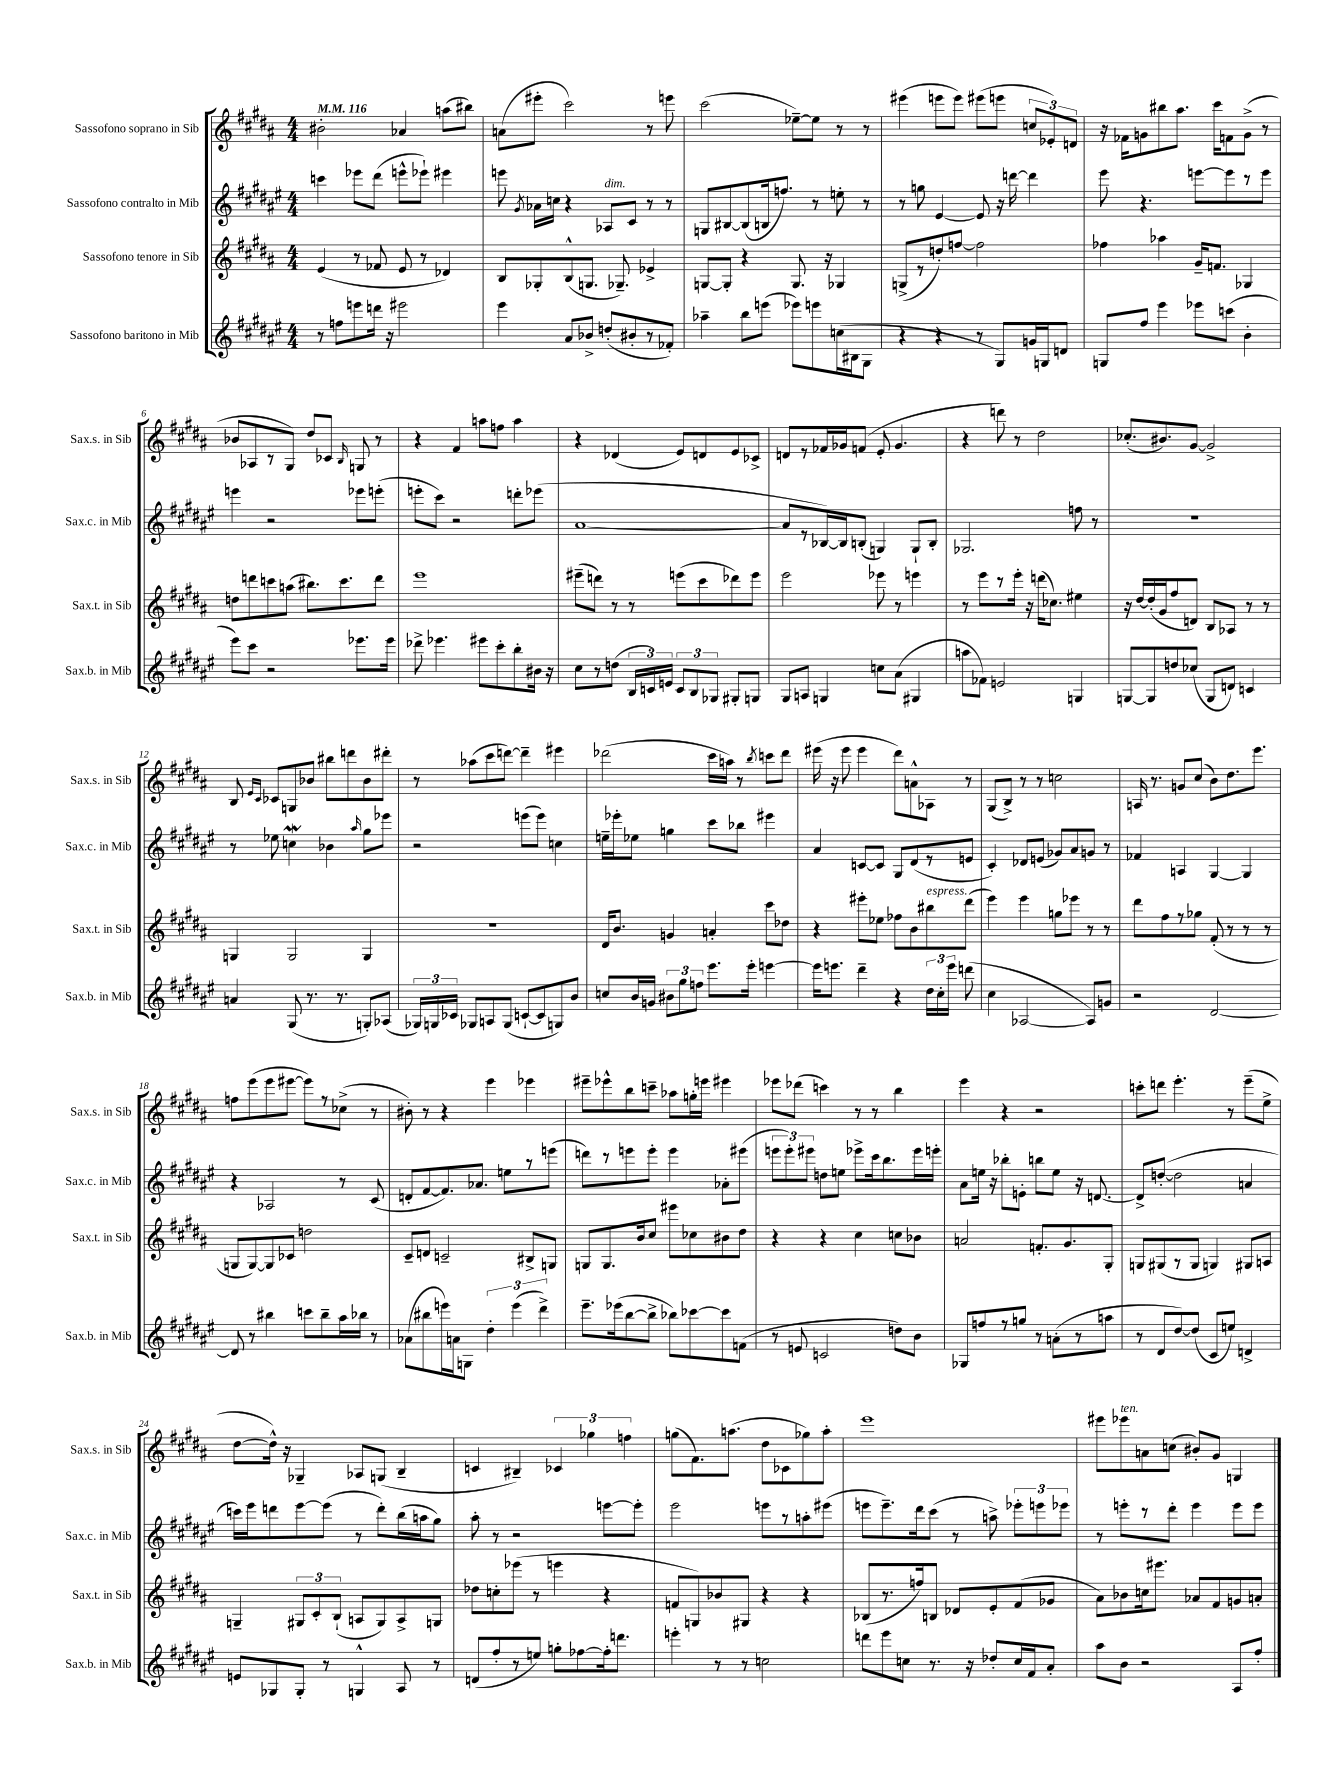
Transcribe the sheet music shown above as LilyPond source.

<<
\new StaffGroup <<
\new Staff = "s0" \with { instrumentName = "Sassofono soprano in Sib" shortInstrumentName = "Sax.s. in Sib" } {
    \clef treble \key b \major \numericTimeSignature \time 4/4 \tempo 4 = 116
    \autoBeamOff bis'2-. aes'4 a''8[( bis''8]) |
    a'8[( eis'''8]-. cis'''2) r8 e'''8 |
    cis'''2( ees''8[~--) ees''8] r8 r8 |
    eis'''4( e'''8[ e'''8]) eis'''8[( e'''8] \tuplet 3/2 { c''8[ ees'8-.) d'8] } |
    r16 fes'16[ g'8 bis''8 ais''8.] cis'''16[ f'8 g'8]->( r8 |
    bes'8[ aes8 r8 gis8]) dis''8[ ces'8] \grace { b16 } g8 r8 |
    r4 fis'4 a''8[ f''8] a''4 |
    r4 des'4( e'8[) d'8 e'8 ces'8]-> |
    d'8[ r8 fes'16 ges'16 f'8]( e'8-. ges'4. |
    r4 d'''8) r8 dis''2 |
    ces''8.[-.( bis'8.) gis'8]~ gis'2-> |
    b8 \grace { e'16[ cis'16] } ces'8[ g8 bes'8] bis''8[ d'''8 bes'8 dis'''8]-. |
    r8 aes''8[( cis'''8 d'''8]~) d'''4-- eis'''4 |
    des'''2( cis'''16[ a''16]) r8 \acciaccatura { b''8 } c'''8[ des'''8] |
    eis'''16( r16 eis'''8 eis'''4 dis'''8[) a'8-^ aes8] r8 |
    gis8[( b8]->) r8 r8 c''2 |
    a16 r8. g'8[ cis''8]( b'8[) dis''8. e'''8.] |
    f''8[ e'''8( e'''8 eis'''8]~ eis'''8[) r8 ces''8]->( r8 |
    bis'8-.) r8 r4 e'''4 ees'''4 |
    eis'''8[-- ees'''8-^ b''8 c'''8]-- aes''8[ g''16-. e'''16] eis'''4 |
    ees'''8[ des'''8]( c'''4) r8 r8 b''4 |
    e'''4 r4 r2 |
    c'''8[-. d'''8] e'''4.-. r8 e'''8[--( e''8]-> |
    dis''8[~ dis''16]-^) r16 ges4-- aes8[ g8]( b4-- |
    c'4 bis4--) \tuplet 3/2 { ces'4 ges''4 f''4 } |
    g''8[( fis'8.) a''8.]( dis''8[ ces'8 ges''8) a''8]-. |
    e'''1 |
    eis'''8[ ees'''8^\markup { \italic "ten." } a'8 c''8]( bis'8[-.) gis'8] g4 \bar "|." |
}
\new Staff = "s1" \with { instrumentName = "Sassofono contralto in Mib" shortInstrumentName = "Sax.c. in Mib" } {
    \clef treble \key fis \major \numericTimeSignature \time 4/4
    \autoBeamOff c'''4 ees'''8[ dis'''8]( e'''8[-^ ees'''8]-!) eis'''4 |
    e'''8 \acciaccatura { gis'8 } aes'16[ c''16] r4 aes8[^\markup { \italic "dim." } cis'8] r8 r8 |
    g8[ bis8~ bis8( b16 f''8.]) r8 e''8-. r8 |
    r8 g''8 eis'4~ eis'8 r16 d'''16~ d'''4 |
    eis'''8 r4. e'''8[~ e'''8 r8 e'''8] |
    e'''4 r2 ees'''8[ e'''8]-.( |
    e'''8[-. cis'''8]) r2 d'''8[-. ees'''8]( |
    ais'1~ |
    ais'8[ r8 bes16~) bes16 b8]-.( g4) g8[-! b8]-. |
    ges2. f''8 r8 |
    r1 |
    r8 ees''8 c''4\mordent bes'4 \grace { ais''16 } gis''8[ ees'''8] |
    r2 e'''8[( e'''8]) c''4 |
    e''16[-- ees'''16-. ees''8] g''4 cis'''8[ bes''8] eis'''4 |
    ais'4 c'8[~ c'8] gis8[ dis'8( r8 e'8] |
    cis'4-.) des'8[ e'8]( ges'8[) ais'8 g'8] r8 |
    fes'4 a4 gis4~ gis4 |
    r4 aes2 r8 cis'8( |
    d'8[-. fis'8~ fis'8.) aes'8.] e''8[ r8 e'''8]( |
    d'''8[) r8 e'''8 e'''8]-. e'''4 aes'8[-. eis'''8]( |
    \tuplet 3/2 { e'''8[ e'''8-.) eis'''8] } d''8[ e''8] ees'''8[-> cis'''16 b''8. ees'''16 e'''16]-. |
    ais'8[ e''16] r16 bes''8[-. e'8]-. b''8[ e''8] r16 d'8.~ |
    d'8[-> d''8]~-.( d''2 a'4 |
    c'''16[) eis'''16 d'''8 eis'''8~ eis'''8]( r8 d'''8[-.) b''16( a''16 gis''8]) |
    ais''8-. r8 r2 e'''8[~ e'''8]-. |
    eis'''2 e'''8[ r8 a''8-. eis'''8]( |
    e'''8[ e'''8.--) dis'''16 cis'''8]( r8 a''8->) \tuplet 3/2 { ees'''8[-. e'''8 ees'''8] } |
    r8 e'''8[-. r8 dis'''8]-. e'''4 e'''8[ e'''8] \bar "|." |
}
\new Staff = "s2" \with { instrumentName = "Sassofono tenore in Sib" shortInstrumentName = "Sax.t. in Sib" } {
    \clef treble \key b \major \numericTimeSignature \time 4/4
    \autoBeamOff e'4( r8 fes'8 e'8 r8 des'4) |
    b8[ ges8-. b8-^( g8.] ges8.--) ees'4-> |
    g8[~ g8]-. r4 g8. r16 ges4 |
    g8[->( r8 d''8-.) f''8]~ f''2 |
    fes''4 aes''4 gis'16[-- f'8.] ges4 |
    d''8[ d'''8 c'''8 a''8]( bis''8.[) c'''8. d'''8] |
    e'''1 |
    eis'''8[--( d'''8]) r8 r8 e'''8[( cis'''8 des'''8) e'''8] |
    e'''2 ees'''8 r8 e'''4 |
    r8 e'''8[ r8 e'''16]-. r16 d'''16[( ces''8.]) eis''4 |
    r16 dis''16[~ dis''16-.( gis'16 fis''8 d'8]) b8[ aes8] r8 r8 |
    g4 g2 g4 |
    R1 |
    dis'16[ b'8.] g'4 a'4-. cis'''8[ des''8] |
    r4 eis'''8[-. ees''8] fes''8[ b'8 bis''8^\markup { \italic "espress." } dis'''8]( |
    e'''4) e'''4 g''8[ ees'''8] r8 r8 |
    dis'''8[ fis''8 r8 ges''8] fis'8-.( r8 r8 r8 |
    g8[ g8~) g8 ces'8] d''2 |
    cis'8[-- d'8] c'2-- bis8[-> g8] |
    g8[ g8. b'16 cis''8] eis'''8[ ces''8 bis'8 dis''8] |
    r4 r4 cis''4 c''8[ bes'8] |
    a'2 f'8.[-. gis'8. gis8]-. |
    g8[ gis8( r8 gis8] g4) gis8[ a8] |
    g4-- \tuplet 3/2 { gis8[ cis'8-. b8]-!( } a8[ gis8) a8-> g8] |
    des''8[ c''8-. ees'''8]( r8 e'''4 r4 |
    f'8[ g8) bes'8 gis8] r4 r4 |
    bes8[( r8. f''16) b8] des'8[ e'8-. fis'8( ges'8] |
    ais'8[) bes'8 c''16 eis'''8.] aes'8[ fis'8 g'8 a'8]-. \bar "|." |
}
\new Staff = "s3" \with { instrumentName = "Sassofono baritono in Mib" shortInstrumentName = "Sax.b. in Mib" } {
    \clef treble \key fis \major \numericTimeSignature \time 4/4
    \autoBeamOff r8 f''8[ e'''8 d'''16] r16 eis'''2 |
    eis'''4 ais'8[ bes'8]-> d''8[-.( bis'8-. r8 fes'8]-.) |
    aes''4-- b''8[ e'''8]( ees'''8[) e'''8 c''16( bis16 gis8] |
    r4 r4 r8 gis8[) g'16 g16 d'8] |
    g8[ fis''8] eis'''4 ees'''8[ c'''8]( b'4-. |
    eis'''8[) cis'''8] r2 ees'''8.[ ees'''16] |
    des'''8-> ees'''4. eis'''8[ cis'''8-. b''8-. bis'16] r16 |
    cis''8[ r8 d''8]( \tuplet 3/2 { b16[ c'16) e'16] } \tuplet 3/2 { c'8[ b8 ges8] } gis8[-. g8] |
    gis8[ a8] g4 c''8[ ais'8]( gis4 |
    a''8[ fes'8]) e'2 g4 |
    g8[~ g8 d''8 ces''8]( g8[ d'8]) c'4 |
    a'4 gis8( r8. r8. g8[-.) aes8]( |
    \tuplet 3/2 { ges16[) g16 ces'16] } ges8[ a8 ges8]( c'8[~-! c'8 g8) b'8] |
    c''8[ b'16 g'16] \tuplet 3/2 { bis'8[ gis''8 f''8] } eis'''8.[ eis'''16]-. e'''4~ |
    e'''16[ e'''8.] dis'''4-- r4 \tuplet 3/2 { dis''16[ cis''16-. e'''16] } d'''8( |
    cis''4 aes2~ aes8[) g'8] |
    r2 dis'2~ |
    dis'8 r8 bis''4 c'''8[ bis''8-- ais''16 bes''16] r8 |
    aes'8[( bis''8 e'''16) a'16 g8] \tuplet 3/2 { dis''4-. e'''4( dis'''4->) } |
    eis'''8.[-- ees'''16( b''8~ b''8]-> bes''8[) ces'''8~ ces'''8 f'8]( |
    r8 e'8 c'2 d''8[) b'8] |
    ges8[ f''8 r8 g''8] r8 a'8[-.( r8 a''8] |
    r8 dis'8[ dis''8~) dis''8]( cis'8[ e''8]) d'4-> |
    e'8[ ges8 ges8]-. r8 g4-^ ais8 r8 |
    d'8[( fis''8-. r8 e''8]) g''8[-. fes''8~ fes''16-. d'''8.] |
    e'''4-. r8 r8 c''2 |
    d'''8[ eis'''8 c''8] r8. r16 des''8[-. c''16 fis'16 ais'8]-. |
    ais''8[ b'8] r2 ais8[ fis''8]-. \bar "|." |
}
>>
>>
